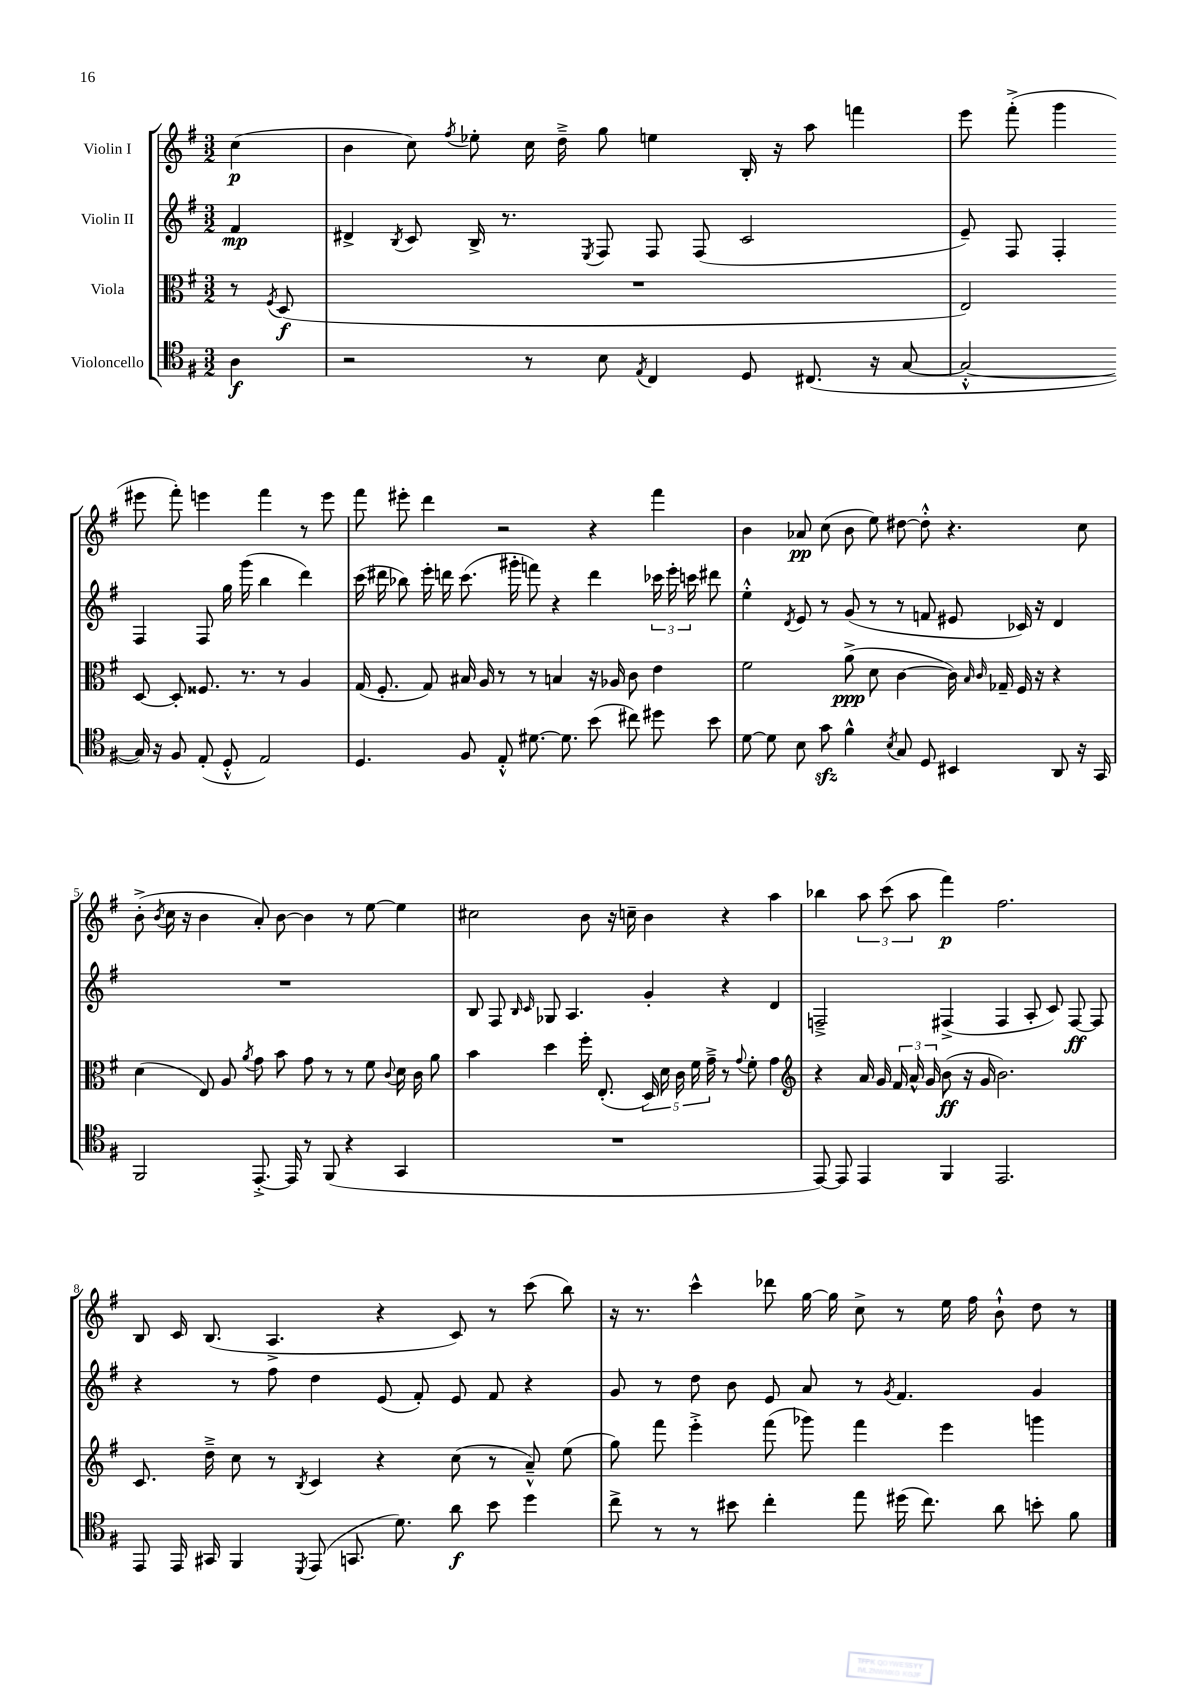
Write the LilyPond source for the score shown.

<<
\new StaffGroup <<
\new Staff = "s0" \with { instrumentName = "Violin I" } {
    \clef treble \key g \major \numericTimeSignature \time 3/2 \partial 4
    \autoBeamOff c''4\p( |
    b'4 c''8) \acciaccatura { fis''8 } ees''8-. c''16 d''16---> g''8 e''4 b16-. r16 a''8 f'''4 |
    e'''8 fis'''8-.->( g'''4 eis'''8 fis'''8-.) e'''4 fis'''4 r8 e'''8 |
    fis'''8 eis'''8-. d'''4 r2 r4 fis'''4 |
    b'4 aes'8\pp c''8( b'8 e''8) dis''8~ dis''8-.-^ r4. c''8 |
    b'8-.->( \acciaccatura { b'8 } c''16 r16 b'4 a'8-.) b'8~ b'4 r8 e''8~ e''4 |
    cis''2 b'8 r16 c''16-- b'4 r4 a''4 |
    bes''4 \tuplet 3/2 { a''8 c'''8( a''8 } fis'''4\p) fis''2. |
    b8 c'16 b8.( a4.-> r4 c'8) r8 c'''8( b''8) |
    r16 r8. c'''4-^ des'''8 g''16~ g''16 c''8-> r8 e''16 fis''16 b'8-!-^ d''8 r8 \bar "|." |
}
\new Staff = "s1" \with { instrumentName = "Violin II" } {
    \clef treble \key g \major \numericTimeSignature \time 3/2 \partial 4
    \autoBeamOff fis'4\mp |
    dis'4-> \acciaccatura { b8 } c'8 b16-> r8. \acciaccatura { e8 } fis8 fis8 fis8( c'2 |
    e'8--) fis8 fis4-. fis4 fis8 g''16 g'''16( b''4 d'''4) |
    c'''16( dis'''16 bes''8) e'''16-. d'''16 c'''8.( gis'''16-. f'''8) r4 d'''4 \tuplet 3/2 { ces'''16 e'''16-. c'''16 } dis'''8 |
    e''4-.-^ \acciaccatura { d'8 } e'8 r8 g'8( r8 r8 f'8 eis'8 ces'16) r16 d'4 |
    R1. |
    b8 fis8 \grace { b16 c'16 } ges8 a4. g'4-. r4 d'4 |
    f2---> fis4->( fis4 a8-. c'8) fis8~\ff fis8 |
    r4 r8 fis''8 d''4 e'8( fis'8-.) e'8 fis'8 r4 |
    g'8 r8 d''8 b'8 e'8 a'8 r8 \acciaccatura { g'8 } fis'4. g'4 \bar "|." |
}
\new Staff = "s2" \with { instrumentName = "Viola" } {
    \clef alto \key g \major \numericTimeSignature \time 3/2 \partial 4
    \autoBeamOff r8 \acciaccatura { fis8 } d8\f( |
    R1. |
    e2) d8~ d8-. fisis8. r8. r8 a4 |
    g16( fis8.-. g8) bis16 a16 r8 r8 b4 r16 aes16 c'8 e'4 |
    fis'2 a'8->\ppp( d'8 c'4~ c'16) \grace { b16 c'16 } ges16-- fis16 r16 r4 |
    d'4( e8) a8 \acciaccatura { a'8 } g'8 b'8 g'8 r8 r8 fis'8 \appoggiatura { c'8 } d'16 c'16 a'8 |
    b'4 d''4 fis''16-. e8.-.( \tuplet 5/4 { d16) d'16 c'16 fis'16 g'16---> } r8 \appoggiatura { g'8 } fis'8-. g'4 |
    \clef treble r4 a'16 g'16 \tuplet 3/2 { fis'16 a'16-^ g'16 } b'8\ff( r16 g'16 b'2.) |
    c'8. d''16---> c''8 r8 \acciaccatura { b8 } c'4 r4 c''8( r8 a'8---^) e''8( |
    g''8) fis'''8 e'''4-.-> fis'''8( ges'''8) fis'''4 e'''4 g'''4 \bar "|." |
}
\new Staff = "s3" \with { instrumentName = "Violoncello" } {
    \clef tenor \key g \major \numericTimeSignature \time 3/2 \partial 4
    \autoBeamOff a4\f |
    r2 r8 b8 \acciaccatura { e8 } c4 d8 cis8.( r16 g8~ |
    g2~-.-^ g16) r16 fis8 e8-.( d8-.-^ e2) |
    d4. fis8 e8-.-^ dis'8.~ dis'8. b'8( cis''8) dis''8 b'8 |
    d'8~ d'8 b8 g'8\sfz fis'4-^ \acciaccatura { b8 } g8 d8 bis,4 a,8 r16 g,16 |
    fis,2 e,8.~-.-> e,16 r8 fis,8( r4 g,4 |
    R1. |
    e,8~) e,8 e,4 fis,4 e,2. |
    e,8 e,16 gis,16 fis,4 \acciaccatura { d,8 } e,8( g,8. d'8.) a'8\f b'8 d''4 |
    c''8-> r8 r8 bis'8 c''4-. e''8 dis''16( c''8.) a'8 b'8-. fis'8 \bar "|." |
}
>>
>>
